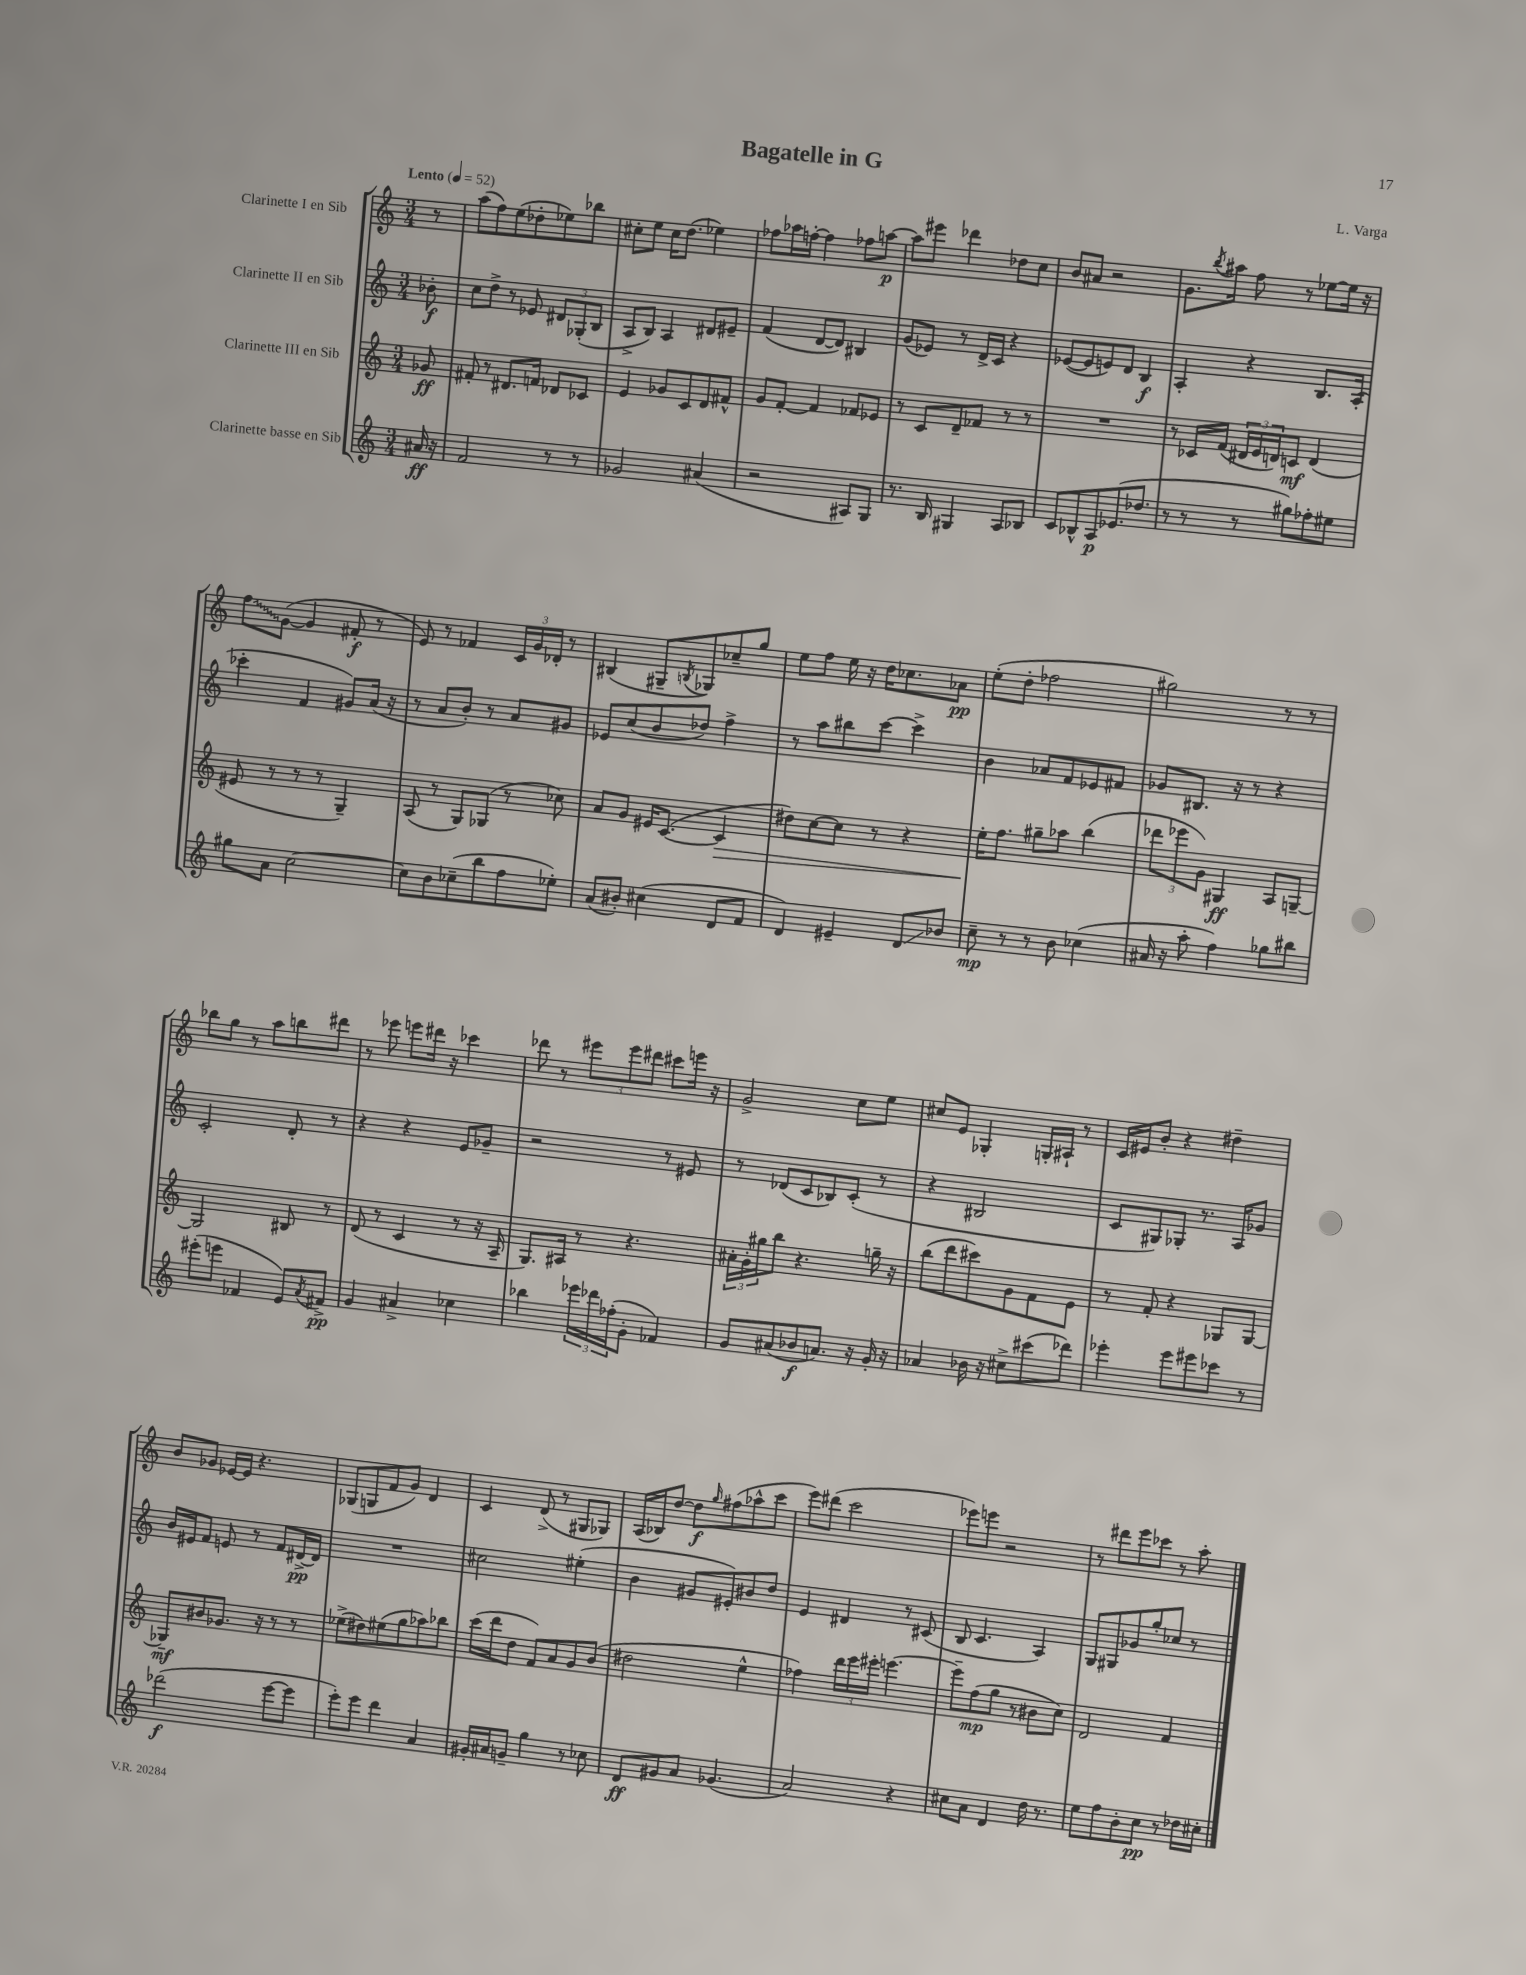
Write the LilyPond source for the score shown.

\header { title = "Bagatelle in G" composer = "L. Varga" }
<<
\new StaffGroup <<
\new Staff = "s0" \with { instrumentName = "Clarinette I en Sib" } {
    \clef treble \key c \major \numericTimeSignature \time 3/4 \partial 8 \tempo "Lento" 4 = 52
    r8 |
    a''8( f''8) e''8( des''8-. ees''8) bes''8 |
    cis''8-. e''8 cis''16 d''8.( ees''4) |
    fes''8 aes''16 f''16~-. f''4 fes''8 a''8~\p |
    a''8 eis'''8 des'''4 des''8 c''8 |
    b'8 ais'8 r2 |
    g'8. \acciaccatura { b''8 } ais''16 f''8 r8 ees''8~ ees''16 r16 |
    \once \override Glissando.style = #'zigzag f''8\glissando g'8~( g'4 fis'8-.\f r8 |
    e'8) r8 fes'4 \tuplet 3/2 { c'16 g'16 des'16-. } r8 |
    bis4( gis8-- \acciaccatura { b8 } ges8) ces''8-- g''8 |
    e''8 f''8 e''16 r16 d''16 ces''8. aes'8\pp |
    e''8-.( d''8-. fes''2 |
    gis''2) r8 r8 |
    bes''8 g''8 r8 a''8 b''8 dis'''8 |
    r8 ees'''8 e'''8 dis'''16 r16 ces'''4 |
    des'''8 r8 \tuplet 3/2 { eis'''8 eis'''8 dis'''8 } cis'''8 e'''16 r16 |
    g'2-> c''8 e''8 |
    cis''8 e'8 ges4-. g16-. ais16-! r8 |
    c'16 eis'16 b'8-. r4 dis''4-- |
    b'8 ges'8 ees'16~ ees'16 r4. |
    ges8( g8 f'8 g'8) d'4 |
    c'4 d'8->( r8 gis8 ges8) |
    a16( bes16) d''8~ d''8\f \grace { g''16 } fis''8( aes''8-^ c'''8 |
    e'''8) dis'''8( c'''2 |
    ees'''8) e'''8 r2 |
    r8 dis'''8 e'''8 ces'''8 r8 a''8-. \bar "|." |
}
\new Staff = "s1" \with { instrumentName = "Clarinette II en Sib" } {
    \clef treble \key c \major \numericTimeSignature \time 3/4 \partial 8
    bes'8-.\f |
    c''8 d''8-> r8 ees'8 \tuplet 3/2 { dis'8 ges8-.( b8 } |
    a8-> b8) a4 dis'8 eis'8-- |
    f'4( d'8~ d'8) bis4 |
    g'8( ees'8) r8 d'16-> c'16 r4 |
    ees'8~( ees'8 e'8) d'8 b4\f |
    a4-. r4 b8. a16-.( |
    ces'''4-. f'4 gis'8) a'16( r16 |
    r8 a'8 b'8-.) r8 a'8 gis'8 |
    ees'8 c''8( b'8 des''8) f''4-> |
    r8 a''8 bis''8 c'''8~ c'''4-> |
    b'4 aes'8 f'8 ees'8 fis'8 |
    ges'8 bis8. r16 r8 r4 |
    c'2-. d'8-. r8 |
    r4 r4 e'8 ges'8-- |
    r2 r8 eis'8 |
    r8 des'8( c'8 bes8) c'8-.( r8 |
    r4 bis2 |
    c'8 gis8) ges8-. r8. a16 ges'8 |
    b'16 eis'16 f'8 e'8 r8 f'8 dis'16~->\pp dis'16 |
    R2. |
    cis''2 eis''4-.( |
    b'4 gis'8 eis'8-.) bis'8 d''8 |
    e'4 dis'4 r8 cis'8( |
    b8 c'4. a4) |
    g8 gis8 ges'8 g''8-. ces''8 r8 \bar "|." |
}
\new Staff = "s2" \with { instrumentName = "Clarinette III en Sib" } {
    \clef treble \key c \major \numericTimeSignature \time 3/4 \partial 8
    ges'8\ff |
    fis'8-. r8 dis'8. f'16 des'8 ces'8 |
    e'4 ges'8 c'8 d'8 fis'8-^ |
    g'8 f'8~-. f'4 fes'8 ees'8 |
    r8 c'8 d'8-- fes'8 r8 r8 |
    R2. |
    r8 ces'16 f'16( \tuplet 3/2 { dis'16 e'16 d'16) } c'8\mf d'4( |
    eis'8 r8 r8 r8 g4--) |
    a8( r8 g8) ges8( r8 ces''8) |
    a'8 g'8 eis'16 c'8.~( c'4\> |
    dis''8) c''8~ c''8 r8 r4 |
    e''16-.\! f''8. gis''8-- aes''8 b''4( |
    \tuplet 3/2 { des'''8 ees'''8 g'8) } gis4\ff a8 g8~-- |
    g2 bis8 r8 |
    d'8( r8 c'4 r8 r16 a16-- |
    g8.) ais16 r8 r4. |
    \tuplet 3/2 { ais'16-. g'16-. gis''16 } b''8 r4. g''16-- r16 |
    b''8( d'''8 cis'''8) g'8 f'8 e'8 |
    r8 f'8-. r4 ges8 ges8~ |
    ges8--\mf bis'8 ges'8. r16 r8 r8 |
    ees''8->( dis''8) eis''8( g''8 aes''8) bes''8 |
    c'''16( d'''16 d''8 f'8) a'8 g'8 b'8( |
    dis''2 e''4-^ |
    fes''4) \tuplet 3/2 { d'''16 e'''16 eis'''16-. } e'''4.~ |
    e'''8-- f''8\mp( g''8 r8 bis'8 c''8) |
    d'2 f'4 \bar "|." |
}
\new Staff = "s3" \with { instrumentName = "Clarinette basse en Sib" } {
    \clef treble \key c \major \numericTimeSignature \time 3/4 \partial 8
    ais'16\ff r16 |
    f'2 r8 r8 |
    ges'2 ais'4( |
    r2 ais8) g8 |
    r8. b16 gis4 a8 bes8 |
    c'8 bes8-^ a8\p ees'8.( des''8. |
    r8 r8 r8 gis''8) fes''8-. eis''8 |
    gis''8 a'8 c''2~ |
    c''8 b'8 ces''8--( b''8 f''8 ees''8-.) |
    a'8( bis'8-.) cis''4( d'8 f'8 |
    d'4) eis'4-- d'8\glissando bes'8 |
    c''8--\mp r8 r8 b'8 ces''4( |
    ais'16 r16 a''8-. f''4) ges''8 bis''8 |
    eis'''8-.( e'''8 fes'4 e'8) \acciaccatura { a'8 } fis'8->\pp |
    g'4 ais'4-> ces''4 |
    bes''4 \tuplet 3/2 { ees'''16 des'''16 fes''16-.( } g'8-. fes'4) |
    g'8 ais'8( bes'8\f a'8.) r16 g'16-. r16 |
    aes'4 bes'16 r16 cis''8-> cis'''8( des'''8) |
    ees'''4-. ees'''8 eis'''8 ces'''8 r8 |
    des'''2\f( e'''8~ e'''8 |
    e'''8-.) e'''8 d'''4 a'4 |
    gis'16-. ais'16 g'8-- g''4 r8 ces''8 |
    d'8\ff gis'8 a'8 ges'4.( |
    a'2) r4 |
    cis''8 a'8 d'4 d''16 r8. |
    e''8 f''8 b'8-. c''8\pp r8 des''16 cis''16-. \bar "|." |
}
>>
>>
\layout { \context { \Score \remove "Bar_number_engraver" } }
